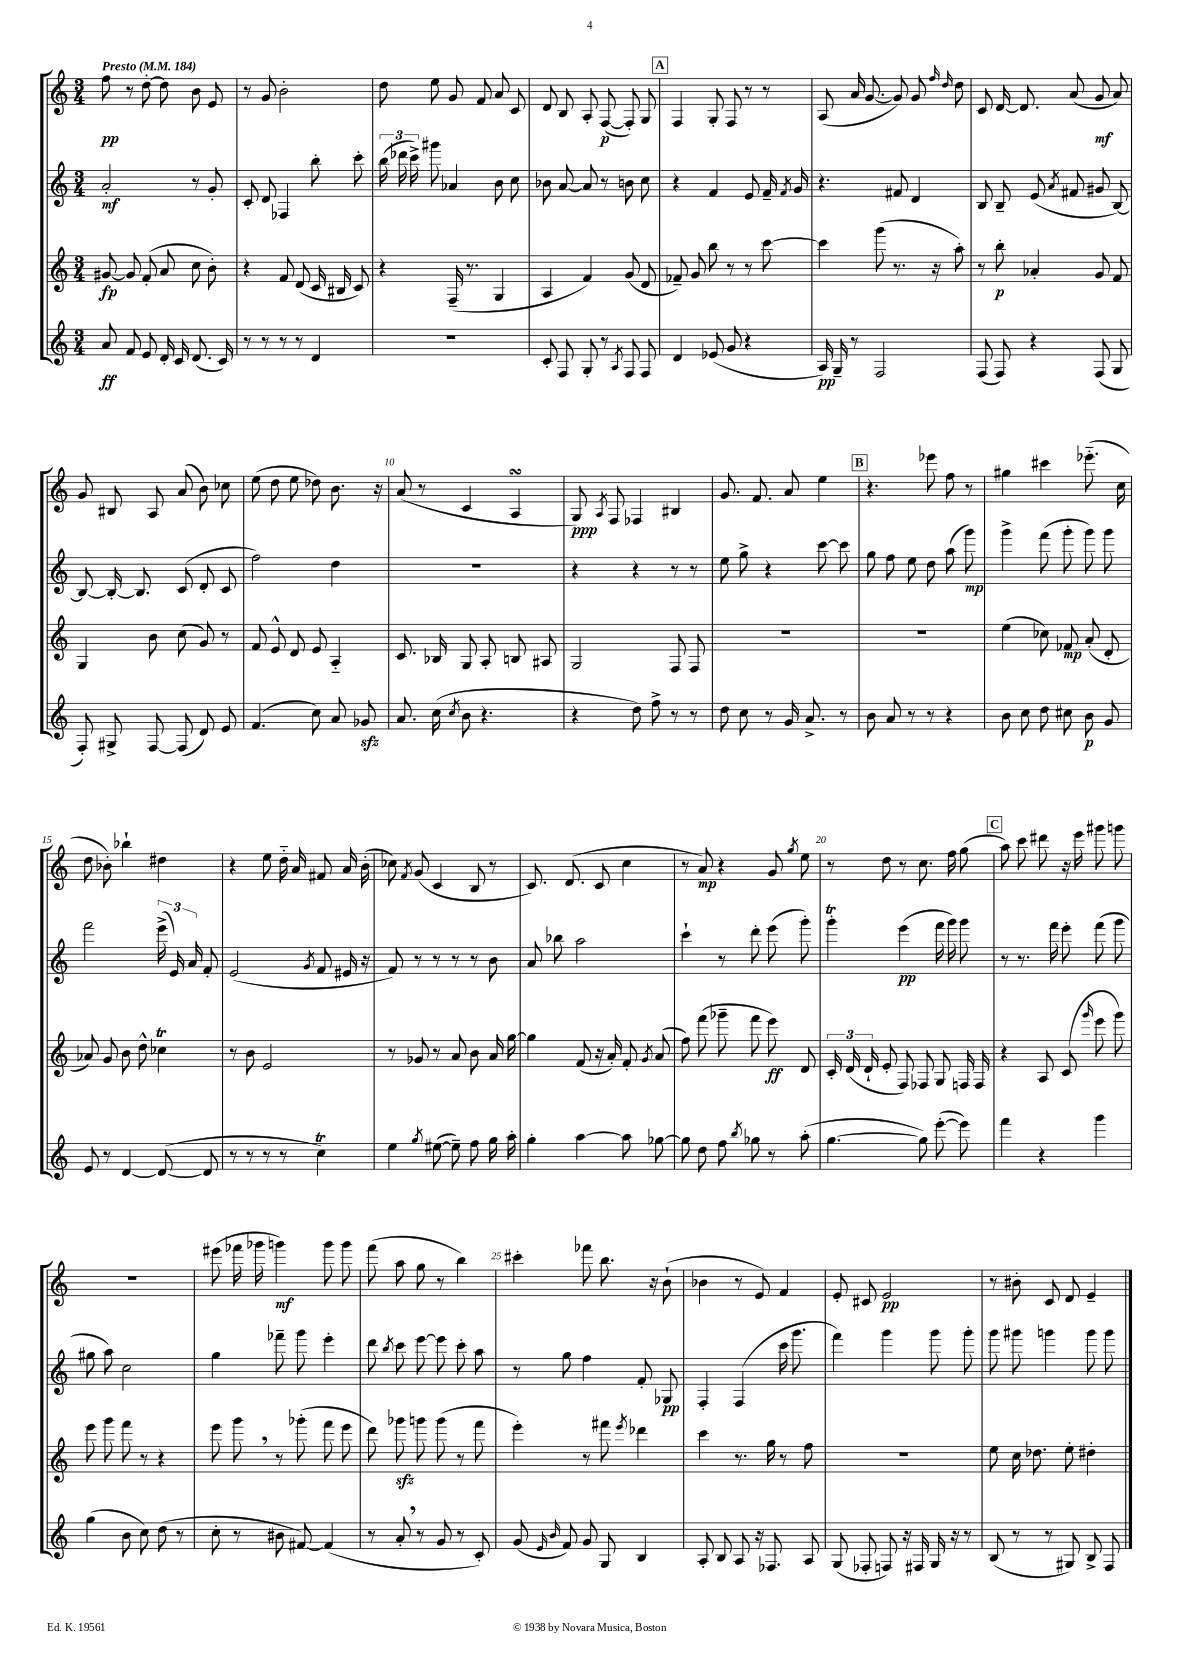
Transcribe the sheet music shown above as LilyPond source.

<<
\new StaffGroup <<
\new Staff = "s0" {
    \clef treble \key c \major \numericTimeSignature \time 3/4 \tempo "Presto" 4 = 184
    \autoBeamOff f''8\pp r8 d''8~-. d''8 b'8 e'8 |
    r8 g'8 b'2-. |
    d''8 e''8 g'8 f'8 a'8 c'8 |
    d'8 b8 a8-. f8~\p( f8-.) g8 |
    \mark \markup { \box "A" } f4 g8-. f8 r8 r8 |
    a8( a'16 g'8.~ g'8) g'8 \grace { f''16 d''16 } d''8 |
    c'8 d'16~ d'8. a'8( g'8\mf a'8) |
    g'8 bis8 a8 a'8( b'8) ces''8 |
    e''8( d''8 e''8 des''8) b'8. r16 |
    a'8( r8 c'4 a4\turn |
    g8\ppp) \acciaccatura { a8 } f8 fes4 bis4 |
    g'8. f'8. a'8 e''4 |
    \mark \markup { \box "B" } r4. ees'''8 f''8 r8 |
    gis''4 cis'''4 ees'''8.-_( c''16 |
    d''8 bes'8-.) bes''4-! dis''4 |
    r4 e''8 d''16-_ a'16 fis'8 a'16 b'16-.( |
    ces''8) \acciaccatura { f'8 } g'8( c'4 b8 r8 |
    c'8.) d'8.( c'8 c''4 |
    r8 a'8\mp) r4 g'8 \acciaccatura { g''8 } e''8 |
    r8 d''8 r8 c''8. f''16 g''8( |
    \mark \markup { \box "C" } a''8) c'''8 dis'''8 r16 e'''16 gis'''8 g'''8 |
    R2. |
    eis'''8( fes'''16 ges'''16 g'''4\mf) g'''8 g'''8 |
    f'''8( a''8 g''8 r8 b''4) |
    cis'''4-. fes'''8 b''8. r16 b'8-!( |
    bes'4 r8 e'8) f'4 |
    e'8-. cis'8 e'2\pp |
    r8 bis'8-. c'8 d'8 e'4-- \bar "|." |
}
\new Staff = "s1" {
    \clef treble \key c \major \numericTimeSignature \time 3/4
    \autoBeamOff a'2-.\mf r8 g'8-. |
    c'8-. d'8 fes4 b''8-. c'''8-. |
    \tuplet 3/2 { b''16( des'''16 c'''16->) } gis'''8 aes'4 b'8 c''8 |
    bes'8 a'8~ a'8 r8 b'8 c''8 |
    \mark \markup { \box "A" } r4 f'4 e'8 f'16-- \acciaccatura { f'8 } g'16 |
    r4. fis'8 d'4 |
    b8 b8-- e'8( \acciaccatura { a'8 } fis'8 gis'8 b8~) |
    b8~ b16~-. b8. c'8( d'8-. c'8 |
    f''2) d''4 |
    R2. |
    r4 r4 r8 r8 |
    e''8 g''8-> r4 c'''8~ c'''8 |
    \mark \markup { \box "B" } g''8 f''8 e''8 d''8 a''8( g'''8\mp) |
    g'''4-> f'''8( g'''8-. g'''8) g'''8 |
    f'''2 \tuplet 3/2 { e'''16->( e'16) a'16 } f'8-. |
    e'2( \acciaccatura { g'8 } f'8 eis'16 r16 |
    f'8) r8 r8 r8 r8 b'8 |
    a'8 bes''8 a''2 |
    c'''4-! r8 d'''8-. e'''8( g'''8-.) |
    g'''4-.\trill e'''4\pp( f'''16 g'''16) g'''8 |
    \mark \markup { \box "C" } r8 r8. f'''16 e'''8-. f'''8( g'''8 |
    gis''8 a''8) c''2 |
    g''4 fes'''8-- g'''8 e'''4-. |
    d'''8 \acciaccatura { b''8 } c'''8 e'''8~ e'''8 c'''8-. a''8 |
    r8 g''8 f''4 f'8-. ges8\pp |
    f4-. f4( c'''16 g'''8. |
    f'''4) g'''4 g'''8 g'''8-. |
    g'''8 gis'''8 g'''4 g'''8 g'''8 \bar "|." |
}
\new Staff = "s2" {
    \clef treble \key c \major \numericTimeSignature \time 3/4
    \autoBeamOff gis'8~\fp gis'8 f'8-.( a'8 c''8 b'8-.) |
    r4 f'8 d'8( c'16 bis16 c'8) |
    r4 f16--( r8. g4 |
    a4 f'4) g'8( d'8 |
    \mark \markup { \box "A" } fes'8--) g'8 b''8 r8 r8 c'''8~ |
    c'''4 g'''8( r8. r16 a''8-.) |
    r8 b''8-.\p aes'4-. g'8 f'8 |
    g4 b'8 c''8( g'8) r8 |
    f'8 e'8-^ d'8 e'8 a4-_ |
    c'8. bes16 g8 a8-. b8 ais8 |
    g2 f8 f8 |
    R2. |
    \mark \markup { \box "B" } R2. |
    e''4( ces''8) fes'8\mp a'8-.( d'8-. |
    aes'8) g'8 b'8 d''8-^ ces''4\trill |
    r8 b'8 e'2 |
    r8 ges'8 r8 a'8 b'8 a'16 g''16~ |
    g''4 f'8( r16 a'16-.) f'8-. \acciaccatura { g'8 } a'8( |
    f''8) f'''8( ges'''8-- f'''8 e'''8\ff) d'8 |
    \tuplet 3/2 { c'16-. d'16( d'16-! } e'8-. f8) fes8 g8 f16 f16 |
    \mark \markup { \box "C" } r4 a8 c'8( \grace { g'''16 } e'''8 g'''8) |
    e'''8 g'''8 f'''8 r8 r4 |
    e'''8 g'''8 \breathe r8 ges'''8-.( f'''8 e'''8 |
    d'''8) ges'''8\sfz g'''8 g'''8( r8 f'''8 |
    e'''4-.) r8 fis'''8 \acciaccatura { e'''8 } des'''4 |
    c'''4 r8. g''16 r8 f''8 |
    R2. |
    e''8 c''16 des''8. e''8-. dis''4-. \bar "|." |
}
\new Staff = "s3" {
    \clef treble \key c \major \numericTimeSignature \time 3/4
    \autoBeamOff a'8\ff f'8 e'8 d'16-. c'16 d'8.( c'16) |
    r8 r8 r8 r8 d'4 |
    R2. |
    c'8-. f8 g8-. r8 \acciaccatura { a8 } f8 f8 |
    \mark \markup { \box "A" } d'4 ees'8( g'8 r4 |
    a16\pp) g16-- r8 f2 |
    f8( f8) r4 f8( g8 |
    f8-.) gis8-> f8~ f8( d'8) e'8 |
    f'4.( c''8) a'8 ges'8\sfz |
    a'8. c''16( \acciaccatura { c''8 } b'8 r4. |
    r4 d''8) f''8-> r8 r8 |
    d''8 c''8 r8 g'16 a'8.-> r8 |
    \mark \markup { \box "B" } b'8 a'8 r8 r8 r4 |
    b'8 c''8 d''8 cis''8 b'8\p g'8 |
    e'8 r8 d'4~ d'8~( d'8 |
    r8 r8 r8 r8 c''4\trill) |
    e''4 \acciaccatura { g''8 } eis''8~( eis''8--) f''8 g''16 a''16-. |
    g''4-. a''4~ a''8 ges''8~ |
    ges''8 d''8 f''8 \acciaccatura { b''8 } ges''8 r8 a''8-.( |
    g''4.~ g''8) e'''8~-.( e'''8) |
    \mark \markup { \box "C" } f'''4 r4 g'''4 |
    g''4( b'8 c''8) d''8( r8 |
    c''8-. r8 bis'8 fis'8~) fis'4( |
    r8 a'8-. \breathe r8 g'8 r8 c'8-.) |
    g'8( \grace { e'16 b'16 } f'8) g'8 g8 b4 |
    a8-. b8 a8 r16 fes8. a8 |
    g8( fes8-. f8) r16 fis16 g16 r16 r8 |
    b8( r8 r8 gis8) b8-> f8 \bar "|." |
}
>>
>>
\layout { \context { \Score \override BarNumber.break-visibility = ##(#f #t #t) barNumberVisibility = #(every-nth-bar-number-visible 5) } }
